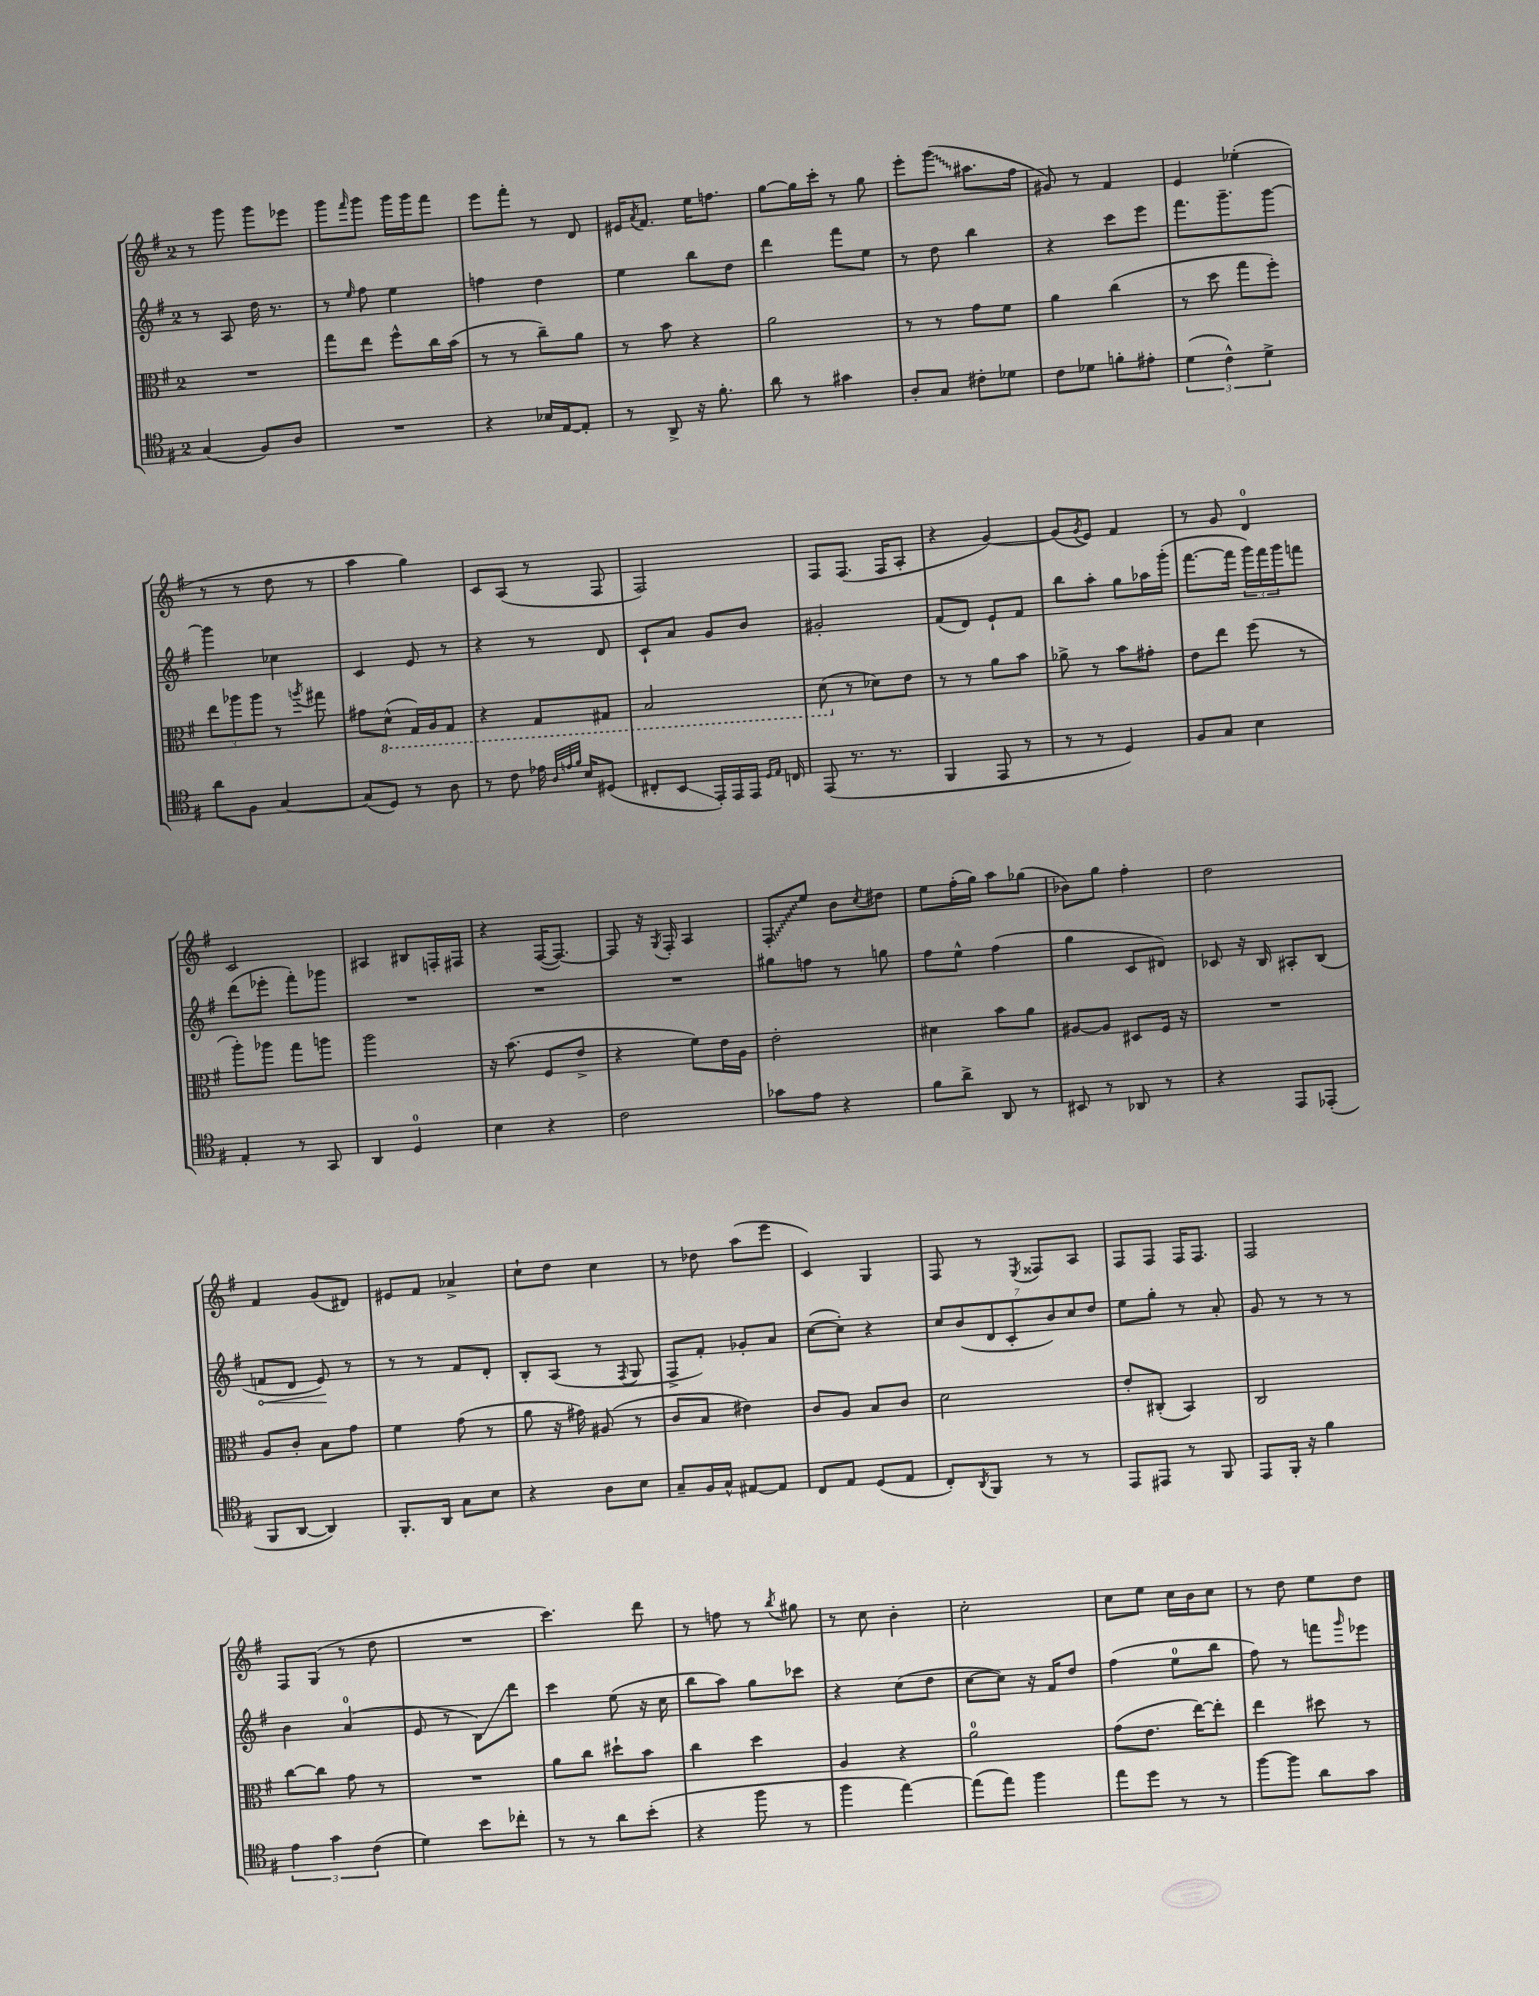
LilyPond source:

<<
\new StaffGroup <<
\new Staff = "s0" {
    \clef treble \key g \major \once \override Staff.TimeSignature.style = #'single-digit \time 2/4
    r8 g'''8 g'''8 ees'''8 |
    g'''8 \grace { fis'''16 } g'''8 g'''16 g'''16 fis'''8 |
    e'''8 fis'''8-. r8 d'8 |
    eis'16 \acciaccatura { a'8 } fis'8. e''16 f''8. |
    g''8~ g''16 c'''16-. r8 g''8 |
    e'''8-. \once \override Glissando.style = #'zigzag g'''8\glissando( ais''8. fis''16 |
    gis'8) r8 fis'4 |
    e'4 ees''4-.( |
    r8 r8 d''8 r8 |
    a''4 g''4) |
    c'8 a8( r8 fis8 |
    fis2) |
    fis8 fis8.( fis16 a8-. |
    r4 g'4~) |
    g'8( \acciaccatura { g'8 } e'8) fis'4 |
    r8 g'8 d'4-0 |
    c'2 |
    ais4 bis8 f16-. fis16 |
    r4 fis16~( fis8.~) |
    fis8 r16 \acciaccatura { g8 } fis16-. a4 |
    \once \override Glissando.style = #'zigzag fis8-.\glissando e''8 b'8 \acciaccatura { c''8 } dis''8 |
    e''8 fis''16-.( g''16) a''8 ges''8( |
    bes'8) g''8 fis''4-. |
    d''2 |
    fis'4 g'8( dis'8) |
    eis'8 fis'8 aes'4-> |
    c''8-! d''8 c''4 |
    r8 des''8 a''8( e'''8 |
    c'4) g4 |
    fis8 r8 \acciaccatura { e8 } fisis8 a8 |
    fis8 fis8 fis16 fis8. |
    fis2 |
    fis8 g8( r8 d''8 |
    R2 |
    c'''4.) d'''8 |
    r8 f''8 r8 \acciaccatura { b''8 } gis''8 |
    r8 c''8 b'4-. |
    c''2-. |
    c''8 e''8 c''16 b'16 c''8 |
    r8 d''8 e''8 d''8 \bar "|." |
}
\new Staff = "s1" {
    \clef treble \key g \major \once \override Staff.TimeSignature.style = #'single-digit \time 2/4
    r8 a8 d''16 r8. |
    r8 \grace { e''16 } fis''8 e''4 |
    f''4 d''4 |
    e''4 b''8 d''8 |
    d'''4 fis'''8 e''8 |
    r8 d''8 b''4 |
    r4 c'''8 e'''8 |
    fis'''8. g'''8.-- g'''8~ |
    g'''4 ces''4 |
    c'4 e'8 r8 |
    r4 r8 d'8 |
    c'8-! a'8 g'8 b'8 |
    gis'2-. |
    fis'8( d'8) e'8-! fis'8 |
    b''8 a''8-. g''8 aes''16 g'''16-.( |
    fis'''8.~ fis'''16 \tuplet 3/2 { g'''16) fis'''16 g'''16 } f'''8 |
    d'''8( ees'''8-. fis'''8-.) ges'''8 |
    R2 |
    R2 |
    R2 |
    gis''8 f''8 r8 g''8 |
    fis''8 e''8-^ fis''4( |
    g''4 c'8 dis'8) |
    ces'8 r16 b16 ais8-. b8( |
    \once \override Hairpin.circled-tip = ##t f'8\< d'8 e'8\!) r8 |
    r8 r8 fis'8 d'8-. |
    b8-. a8( r8 \acciaccatura { fis8 } g8 |
    fis8-> fis'8-.) ges'8-. a'8 |
    c''8~( c''8-.) r4 |
    \tuplet 7/4 { c''8 b'8( d'8 c'8-. b'8) c''8 d''8 } |
    e''8 g''8-. r8 a'8-. |
    g'8 r8 r8 r8 |
    b'4 a'4-0( |
    e'8 r8 b8\glissando) d'''8 |
    c'''4 e''8( r16 c''16 |
    b''8 a''8) g''8 ces'''8 |
    r4 c''8( d''8 |
    c''8~ c''8) r16 fis'16 d''8 |
    fis''4( e''8-0 b''8 |
    fis''8) r8 f'''8 \grace { g'''16 } ees'''8 \bar "|." |
}
\new Staff = "s2" {
    \clef alto \key g \major \once \override Staff.TimeSignature.style = #'single-digit \time 2/4
    R2 |
    g''8 e''8 fis''8-^ c''16 b'16( |
    r8 r8 c''8--) a'8 |
    r8 b'8 r4 |
    a'2 |
    r8 r8 g'8 fis'8 |
    a'4 c''4( |
    r8 d''8 g''8 fis''8-.) |
    \tuplet 3/2 { e''8 aes''8 aes''8 } r8 \acciaccatura { a''8 } gis''8 |
    gis'8 \ottava #-1 d8-^( g,16) a,16 g,8 |
    r4 g,8 gis,8 |
    b,2 |
    d8( \ottava #0 r8 des'8) e'8 |
    r8 r8 a'8 b'8 |
    aes'8-> r8 b'8 gis'8-. |
    e'8 e''8 fis''8( r8 |
    a''8-.) aes''8 g''8 a''8 |
    a''2 |
    r16 b'8.( fis8 e'8-> |
    r4 fis'8) e'16 a16 |
    e'2-. |
    dis'4 b'8 a'8 |
    ais8~ ais8 dis8 fis16 r16 |
    R2 |
    a8 c'8-. b8 g'8 |
    fis'4 g'8( r8 |
    a'8 r16 gis'16) ais8( r8 |
    c'8 b8 eis'4) |
    c'8 a8 b8 c'8 |
    d'2 |
    e'8-. cis8-.( b,4) |
    c2 |
    c''8~ c''8 g'8 r8 |
    R2 |
    a'8 c''8 dis''8-! b'8 |
    c''4 d''4 |
    a4 r4 |
    a'2-0 |
    g'8( e'8. e''16~) e''8-. |
    e''4 dis''8 r8 \bar "|." |
}
\new Staff = "s3" {
    \clef tenor \key g \major \once \override Staff.TimeSignature.style = #'single-digit \time 2/4
    g4( fis8) a8 |
    R2 |
    r4 bes16 e16~ e8-. |
    r8 a,8-> r16 fis'8.-. |
    a'8 r8 gis'4 |
    a8-. g8 cis'8-. des'8 |
    c'8 des'8 f'8-. eis'8-. |
    \tuplet 3/2 { d'4( c'4-^) d'4-> } |
    a'8 fis8 g4~ |
    g8( d8) r8 a8 |
    r8 c'8 ees'16 \grace { a32 e'32 fis'32 } b16 dis8( |
    cis8-. b,8\glissando e,16-.) e,16 e,16 \grace { d16 e16 } c16 |
    e,8( r8. r8. |
    fis,4 e,8 r8 |
    r8 r8 d4) |
    fis8 g8 b4 |
    e4-. r8 g,8 |
    a,4 d4-0 |
    b4 r4 |
    c'2 |
    ges'8 e'8 r4 |
    fis'8 a'8-> a,8 r8 |
    bis,8 r8 aes,8 r8 |
    r4 e,8 ees,8-.( |
    fis,8 a,8~ a,4) |
    fis,8.-. a,16 g8 b8 |
    r4 a8 b8 |
    g8-- fis16 g16-^ eis8~ eis8 |
    c8 e8 d8( e8 |
    c8-.) \acciaccatura { a,8 } fis,8 r8 r8 |
    e,8 eis,8 r8 fis,8 |
    e,8 fis,16-. r16 fis'4 |
    \tuplet 3/2 { e'4 g'4 c'4( } |
    d'4) b'8 ces''8-. |
    r8 r8 a'8 b'8-.( |
    r4 fis''8 r8 |
    fis''4 e''4~) |
    e''8( e''8) fis''4 |
    e''8 d''8 r8 r8 |
    fis''8~ fis''8 a'8 g'8 \bar "|." |
}
>>
>>
\layout { \context { \Score \remove "Bar_number_engraver" } }
